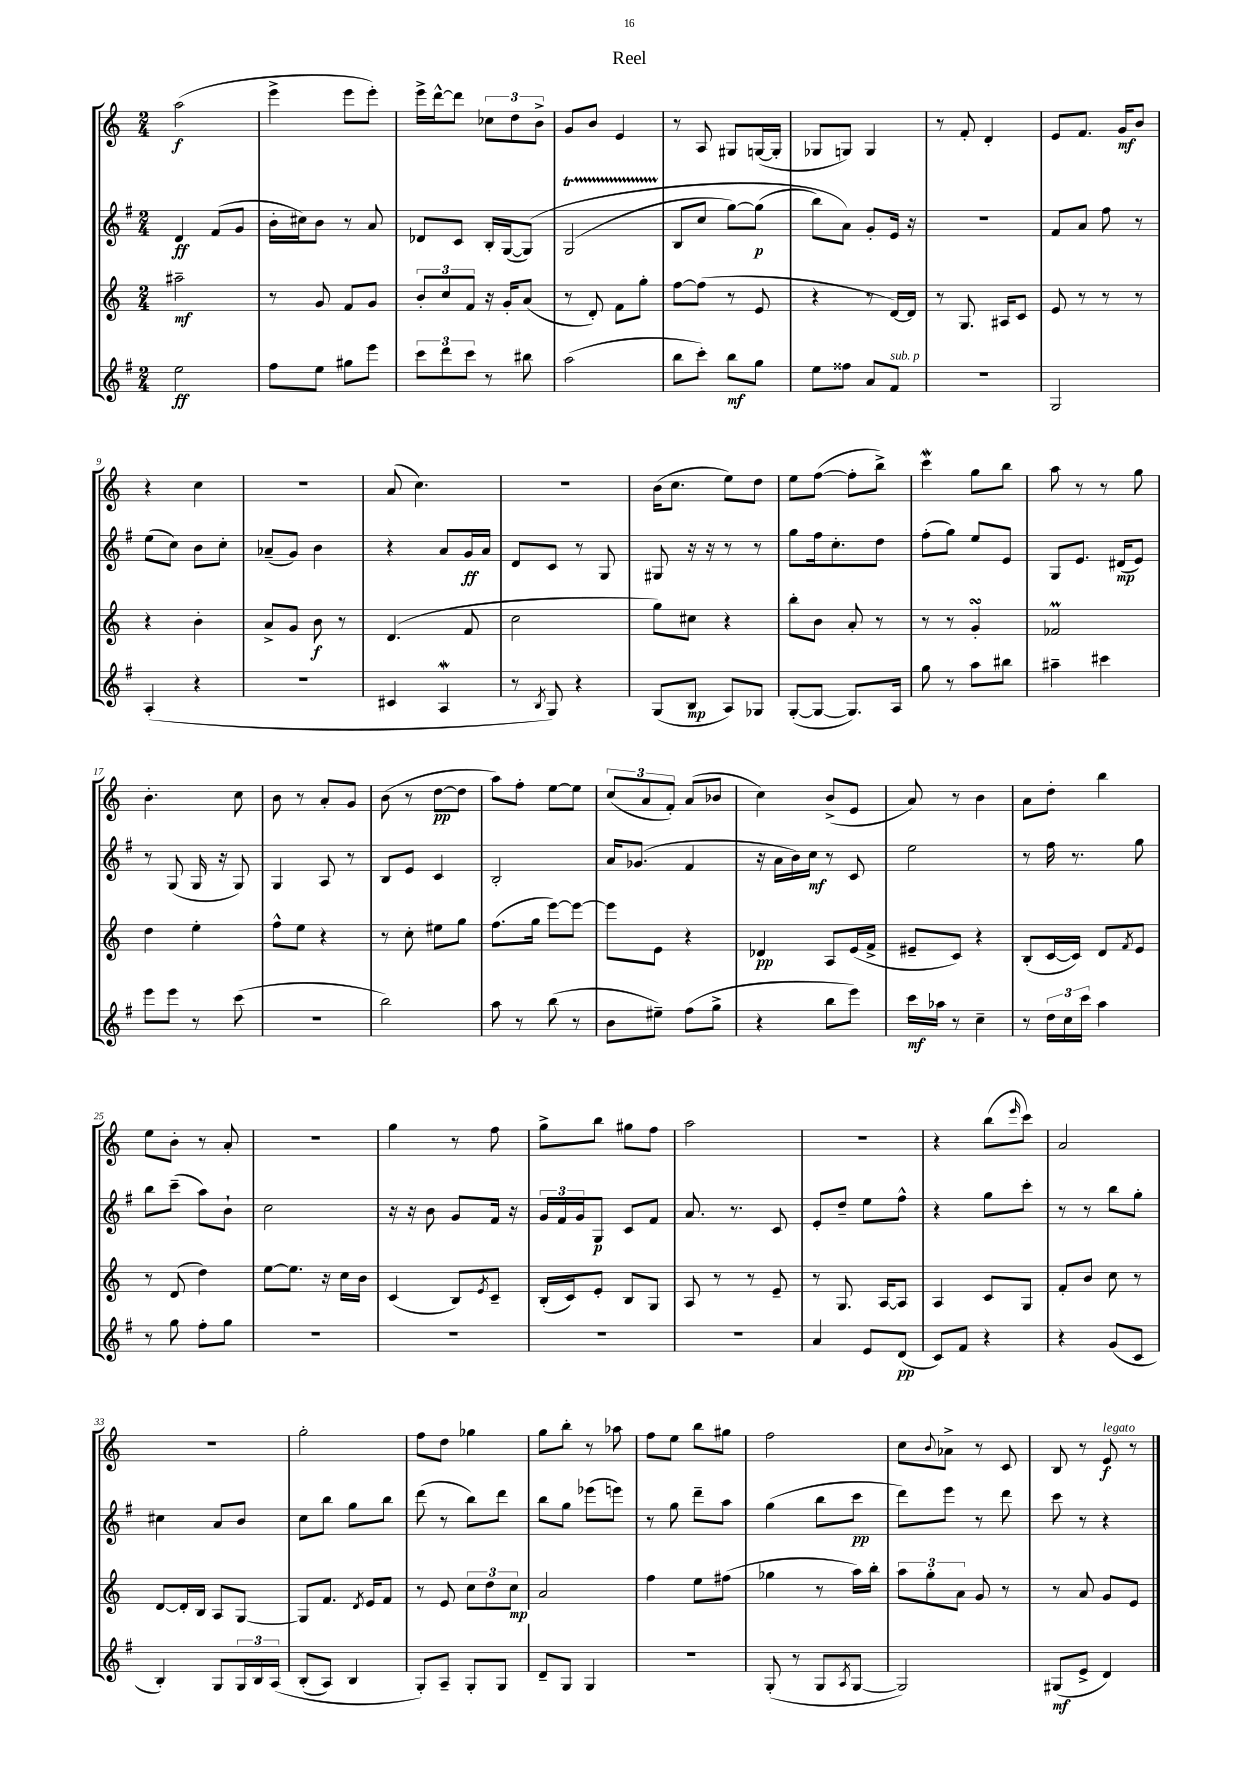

**kern	**kern	**kern	**kern
*staff4	*staff3	*staff2	*staff1
*clefG2	*clefG2	*clefG2	*clefG2
*k[f#]	*k[]	*k[f#]	*k[]
*M2/4	*M2/4	*M2/4	*M2/4
2ee	2aa#~	4d	(2aa
.	.	(8f#	.
.	.	8g	.
=	=	=	=
8ff#	8r	16b'	4eee^
.	.	16cc#)	.
8ee	8g	8b	.
8gg#	8f	8r	8eee
8eee	8g	8a	8eee')
=	=	=	=
12ccc	12b'	8d-	16eee^
.	.	.	[16ddd^^
12ddd	12cc	.	.
.	.	8c	8ddd]
12ccc	12f	.	.
8r	16r	16B'	12cc-
.	16g'	([16G	.
.	.	.	12dd
8bb#	(8a	&(8G])	.
.	.	.	12b^
=	=	=	=
(2aa	8r	(2G	8g
.	8d')	.	8b
.	8f	.	4e
.	8gg'	.	.
=	=	=	=
8bb	[8ff	8B	8r
8ccc')	(8ff]	8cc	8A
8bb	8r	[8gg)	8G#
8gg	8e	(8gg]	([16G
.	.	.	16G']
=	=	=	=
8ee	4r	8bb)	8G-
8ff##	.	8a&)	8G)
8a	8r	8g'	4G
8f#	[16d)	16e	.
.	16d]	16r	.
=	=	=	=
2r	8r	2r	8r
.	8.G	.	8f'
.	.	.	4d'
.	16A#	.	.
.	8c	.	.
=	=	=	=
2G	8e	8f#	8e
.	8r	8a	8.f
.	8r	8ff#	.
.	.	.	16g
.	8r	8r	8b
=	=	=	=
(4A'	4r	(8ee	4r
.	.	8cc)	.
4r	4b'	8b	4cc
.	.	8cc'	.
=	=	=	=
2r	8a^	(8a-~	2r
.	8g	8g)	.
.	8b	4b	.
.	8r	.	.
=	=	=	=
4c#	(4.d	4r	(8a
.	.	.	4.cc)
4A	.	8a	.
.	8f	16g	.
.	.	16a	.
=	=	=	=
8r	2cc	8d	2r
8qB	.	.	.
8G)	.	8c	.
4r	.	8r	.
.	.	8G	.
=	=	=	=
(8G	8gg)	8G#	(16b
.	.	.	8.cc
8B	8cc#	16r	.
.	.	16r	.
8A)	4r	8r	8ee)
8G-	.	8r	8dd
=	=	=	=
([8G'	8bb'	8gg	8ee
8G_	8b	16ff#	([8ff
.	.	8.cc'	.
8.G])	8a'	.	8ff']
.	8r	8dd	8bb^)
16A	.	.	.
=	=	=	=
8gg	8r	(8ff#'	4ccc
8r	8r	8gg)	.
8aa	4g'	8ee	8gg
8bb#	.	8e	8bb
=	=	=	=
4aa#~	2f-	8G	8aa
.	.	8.e	8r
4ccc#	.	.	8r
.	.	(16d#	.
.	.	8e)	8gg
=	=	=	=
8eee	4dd	8r	4.b'
8eee	.	(8G	.
8r	4ee'	16G	.
.	.	16r	.
(8ccc	.	8G)	8cc
=	=	=	=
2r	8ff^^	4G	8b
.	8ee	.	8r
.	4r	8A	8a'
.	.	8r	8g
=	=	=	=
2bb)	8r	8B	(8b
.	8cc'	8e	8r
.	8ee#	4c	[8dd
.	8gg	.	8dd]
=	=	=	=
8aa	(8.ff	2B'	8aa)
8r	.	.	8ff'
.	16gg	.	.
(8bb	[8eee)	.	[8ee
8r	8eee_	.	8ee]
=	=	=	=
8b	8eee]	16a	(12cc
.	.	(8.g-	.
.	.	.	12a
8ee#~)	8e	.	.
.	.	.	12f')
(8ff#	4r	4f#	(8a
8gg^	.	.	8b-
=	=	=	=
4r	4d-	16r	4cc)
.	.	16a	.
.	.	16b)	.
.	.	16cc	.
8bb	8A	8r	(8b^
8eee)	(16e	8c	8e
.	16f^	.	.
=	=	=	=
16ccc	8e#~	2ee	8a)
16aa-	.	.	.
8r	8c)	.	8r
4cc~	4r	.	4b
=	=	=	=
8r	(8B'	8r	8a
24dd	[16c	16ff#	8dd'
24cc	.	.	.
.	16c])	8.r	.
24ccc	.	.	.
4aa	8d	.	4bb
.	8qf	.	.
.	8e	8gg	.
=	=	=	=
8r	8r	8bb	8ee
8gg	(8d	(8ccc~	8b'
8ff#'	4dd)	8aa)	8r
8gg	.	8b`	8a'
=	=	=	=
2r	[8ee	2cc	2r
.	8.ee]	.	.
.	16r	.	.
.	16cc	.	.
.	16b	.	.
=	=	=	=
2r	(4c	16r	4gg
.	.	16r	.
.	.	8b	.
.	8B)	8g	8r
.	8qe	.	.
.	8c~	16f#	8ff
.	.	16r	.
=	=	=	=
2r	(16B'	24g	8gg^
.	.	24f#	.
.	16c)	.	.
.	.	24g	.
.	8e'	8G	8bb
.	8B	8c	8gg#
.	8G	8f#	8ff
=	=	=	=
2r	8A	8.a	2aa
.	8r	.	.
.	.	8.r	.
.	8r	.	.
.	8e~	8c	.
=	=	=	=
4a	8r	8e'	2r
.	8.G	8dd~	.
8e	.	8ee	.
.	[16A	.	.
(8d	8A]	8ff#^^	.
=	=	=	=
8c)	4A	4r	4r
8f#	.	.	.
4r	8c	8gg	(8bb
.	.	.	16qqeee
.	8G	8ccc'	8ccc)
=	=	=	=
4r	8f'	8r	2a
.	8b	8r	.
(8g	8cc	8bb	.
8c	8r	8gg'	.
=	=	=	=
4B')	[8d	4cc#	2r
.	16d']	.	.
.	16B	.	.
8G	8A	8a	.
24G	[8G	8b	.
24B	.	.	.
&(24A	.	.	.
=	=	=	=
(8B'	8G]	8cc	2gg'
8A)	8.f	8bb	.
4B	.	8gg	.
.	8qd	.	.
.	16e	.	.
.	8f	8bb	.
=	=	=	=
8G'&)	8r	(8ddd	8ff
8A~	8e	8r	8dd
8G'	12cc	8bb)	4gg-
.	12dd	.	.
8G	.	8ddd	.
.	12cc	.	.
=	=	=	=
8d~	2a	8bb	8gg
8G	.	8gg	8bb'
4G	.	(8eee-	8r
.	.	8eee)	8aa-
=	=	=	=
2r	4ff	8r	8ff
.	.	8gg	8ee
.	8ee	8ddd~	8bb
.	(8ff#	8aa	8gg#
=	=	=	=
(8G'	4gg-	(4gg	2ff
8r	.	.	.
8G	8r	8bb	.
8qA	.	.	.
[8G	16aa)	8ccc	.
.	16bb'	.	.
=	=	=	=
2G])	12aa	8ddd)	8cc
.	12gg'	.	.
.	.	.	8qqb
.	.	8eee	8a-^
.	12a	.	.
.	8g	8r	8r
.	8r	8ddd	8c
=	=	=	=
(8G#	8r	8ccc	8B
8e^	8a	8r	8r
4d)	8g	4r	8e
.	8e	.	8r
==	==	==	==
*-	*-	*-	*-
